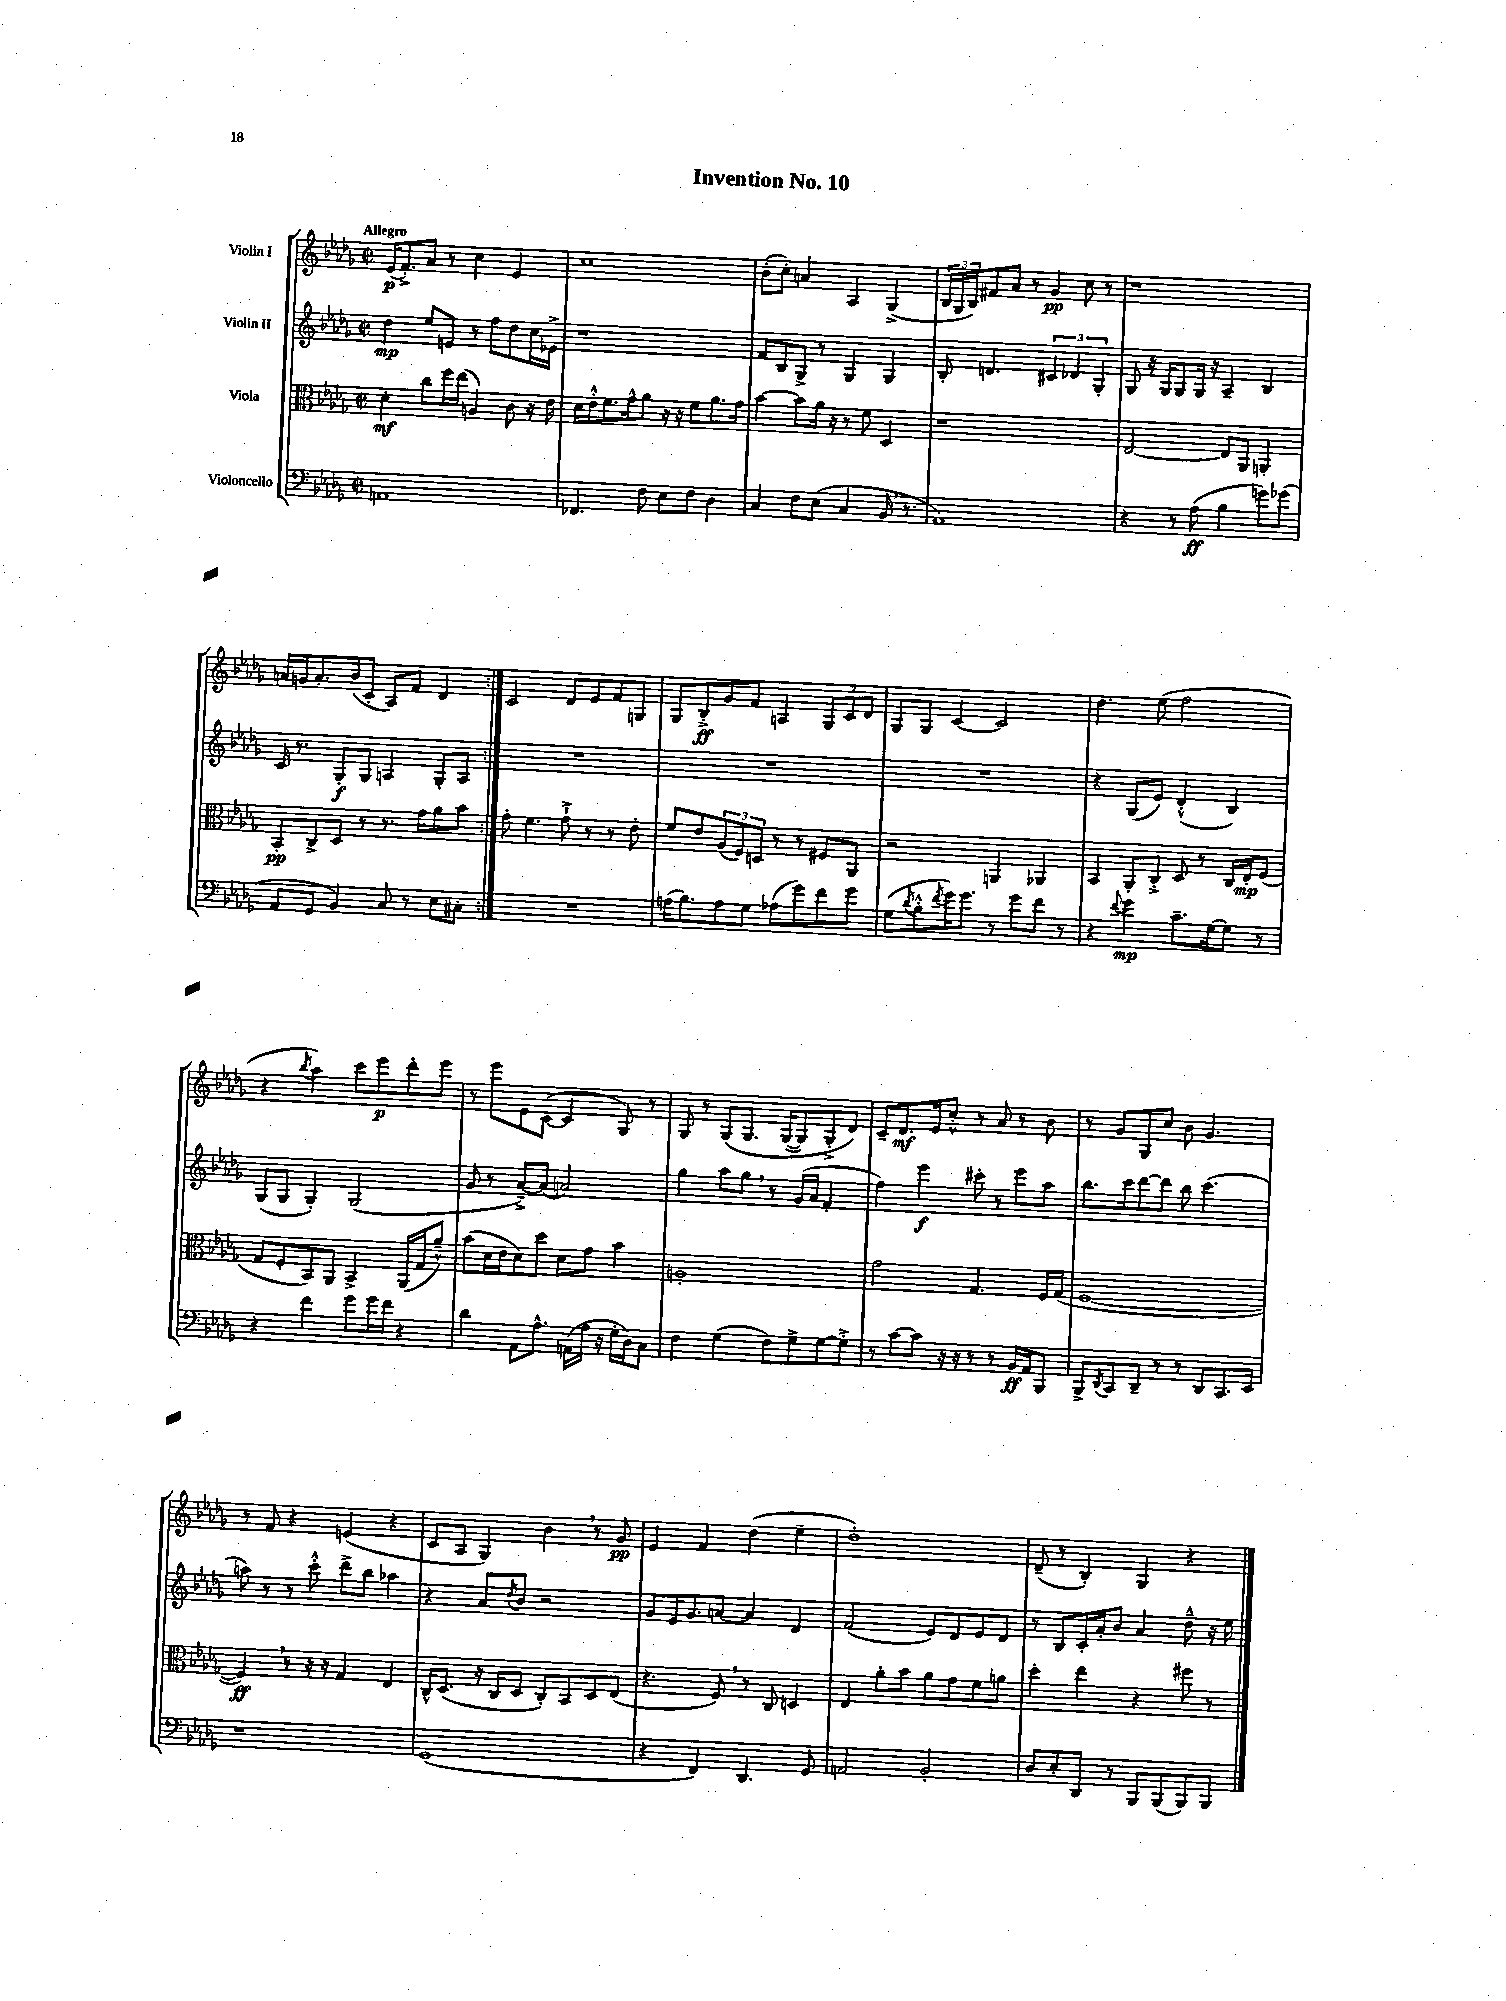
\header { title = "Invention No. 10" }
<<
\new StaffGroup <<
\new Staff = "s0" \with { instrumentName = "Violin I" } {
    \clef treble \key des \major \defaultTimeSignature \time 2/2 \tempo "Allegro"
    \repeat volta 2 { ees'16\p( f'8.-.->) aes'8 r8 c''4 ees'4 |
    c''1 |
    bes'8-.( c''8-.) a'4 aes4 ges4->( |
    \tuplet 3/2 { bes16 ges16 bes16) } fis'8 aes'8 r8 ges'4\pp c''8 r8 |
    r1 |
    a'16 g'16 a'8.-. bes'16( c'8-. aes8) f'8 des'4 | }
    c'2 des'8 ees'8 f'8 g8 |
    ges8 bes8-.->\ff ges'8 f'8 a4 \tuplet 3/2 { ges8 c'8 des'8 } |
    ges8 ges8 c'4~ c'2 |
    des''4. ees''8( f''2 |
    r4 \acciaccatura { bes''8 } aes''4) c'''8 ees'''8\p des'''8-. ees'''8 |
    r8 ees'''8 ees'8 c'8~( c'4 ges8) r8 |
    ges8 r8 ges8\( ges8. ges16~( ges8) ges8-.-> des'8\) |
    c'8-- des'8.\mf ees'16 c''8-.-^ r8 aes'8 r8 bes'8 |
    r8 ges'8 ges8 c''8 bes'8 ges'4. |
    r8 f'8 r4 e'4( r4 |
    c'8 aes8 ges4) bes'4 \breathe r8 ges'8\pp |
    ees'4 f'4 des''4( ees''4-- |
    des''1-.) |
    des'8--( r8 bes4-.) ges4 r4 \bar "|." |
}
\new Staff = "s1" \with { instrumentName = "Violin II" } {
    \clef treble \key des \major \defaultTimeSignature \time 2/2
    \repeat volta 2 { des''4\mp ees''8 e'8 r8 f''8 des''8 c''16 ees'16-> |
    r1 |
    f'8 bes8 ges8-> r8 ges4 ges4 |
    bes8-. d'4. \tuplet 3/2 { cis'4 des'4 ges4-. } |
    ges8 r16 ges16 ges8 ges16 r16 aes4-- bes4 |
    c'16 r8. ges8-.\f ges8 a4 ges8-. a8 | }
    R1 |
    R1 |
    R1 |
    r4 ges8( ees'8) des'4-.-^( bes4) |
    ges8( ges8 ges4-.) ges2( |
    ges'8 r8 aes'8~--->) aes'8( a'2) |
    ges''4 aes''8 ges''8 \breathe r8 ges'16( aes'16 f'4-. |
    f''4) ees'''4\f cis'''8-. r8 ees'''8 aes''8 |
    bes''8. c'''16 des'''8~ des'''8 bes''8 c'''4.( |
    a''8) r8 r8 c'''8-.-^ des'''8-> bes''8 aes''4 |
    r4 aes'8 \acciaccatura { des''8 } bes'8 r2 |
    ges'8 ees'16 ges'8. a'8~ a'4 des'4 |
    f'2( ees'8) des'8 ees'8 des'8 |
    r8 bes8 c'16-. aes'16-. bes'8 aes'4 des''8---^ r16 ees''16 \bar "|." |
}
\new Staff = "s2" \with { instrumentName = "Viola" } {
    \clef alto \key des \major \defaultTimeSignature \time 2/2
    \repeat volta 2 { des'4-.\mf c''8 f''16 ees''16( a4) c'8 r16 ees'16 |
    des'16 ees'16-.-^ f'8. ges'16-^ aes'8 r16 r16 f'8 aes'8. ges'16 |
    bes'4~ bes'8 aes'16 r16 r8 f'8 des4 |
    r1 |
    ees2~ ees8 aes,8 a,4-. |
    bes,8-.\pp c8-> des8 r8 r8. ges'16 aes'8 bes'8 | }
    ges'8-. f'4. ges'8-!-> r8 r8 ees'8-. |
    f'8 ees'8 \tuplet 3/2 { aes8( f8) d8 } r8 r8 fis8 aes,8 |
    r2 a,4 aes,4 |
    bes,4 aes,8-. c8-.-> des8 r8 c16 ees16-.\mp f8( |
    ges8 f8-. bes,8) aes,8 bes,4-> aes,16( ges16 aes'8---^) |
    bes'8( des'16 ees'16 des'8) des''8 des'8 ges'8 bes'4 |
    a1-. |
    ges'2 ges4. f16 ges16( |
    f1~ |
    f4\ff) \breathe r8 r16 r16 ges4 ees4 |
    c16-^ des8.( r16 c16 des8 c8-.) bes,8 des8 ees8( |
    r4. f8) \breathe r8 c8 d4 |
    ees4 aes'8-. bes'8 aes'8 ges'8 f'8 a'8 |
    des''4-. ees''4 r4 fis''8 r8 \bar "|." |
}
\new Staff = "s3" \with { instrumentName = "Violoncello" } {
    \clef bass \key des \major \defaultTimeSignature \time 2/2
    \repeat volta 2 { a,1 |
    fes,4. f8 ees8 f8 des4 |
    c4 f8 ees8( c4 bes,16 \breathe r8. |
    aes,1) |
    r4 r8 aes8\ff( bes4 g'8) ges'8( |
    aes,8 ges,8 bes,4) c8 r8 ees8 cis8-. | }
    R1 |
    a16( bes8.) a8 ges8 aes8( ges'8) f'8 ges'8 |
    ges8( \acciaccatura { des'8 } bes8-.-^ \acciaccatura { f'8 } ges'16) ges'8. r8 ges'8 f'8 r8 |
    r4 \appoggiatura { f'8 } ges'4\mp c'8.-- ges16~ ges8 r8 |
    r4 f'4 ges'8 ges'16 f'16 r4 |
    des'4 aes,8 aes8.-^ a,16( aes16 r16 ges16-. des16) c8 |
    f4 ges4( f8) ges8-> ges8~ ges8-.-> |
    r8 c'8~ c'8 r16 r16 r8 r8 bes,16\ff aes,16 bes,,8 |
    bes,,8-> \acciaccatura { des,8 } c,8 des,8-- r8 r8 des,8 c,8. ees,16 |
    r1 |
    ges,1( |
    r4 f,4) des,4. ges,8 |
    a,2 bes,2-. |
    des8 ees8-. des,8 r8 bes,,8 bes,,8( bes,,8) bes,,8 \bar "|." |
}
>>
>>
\layout { \context { \Score \remove "Bar_number_engraver" } }
